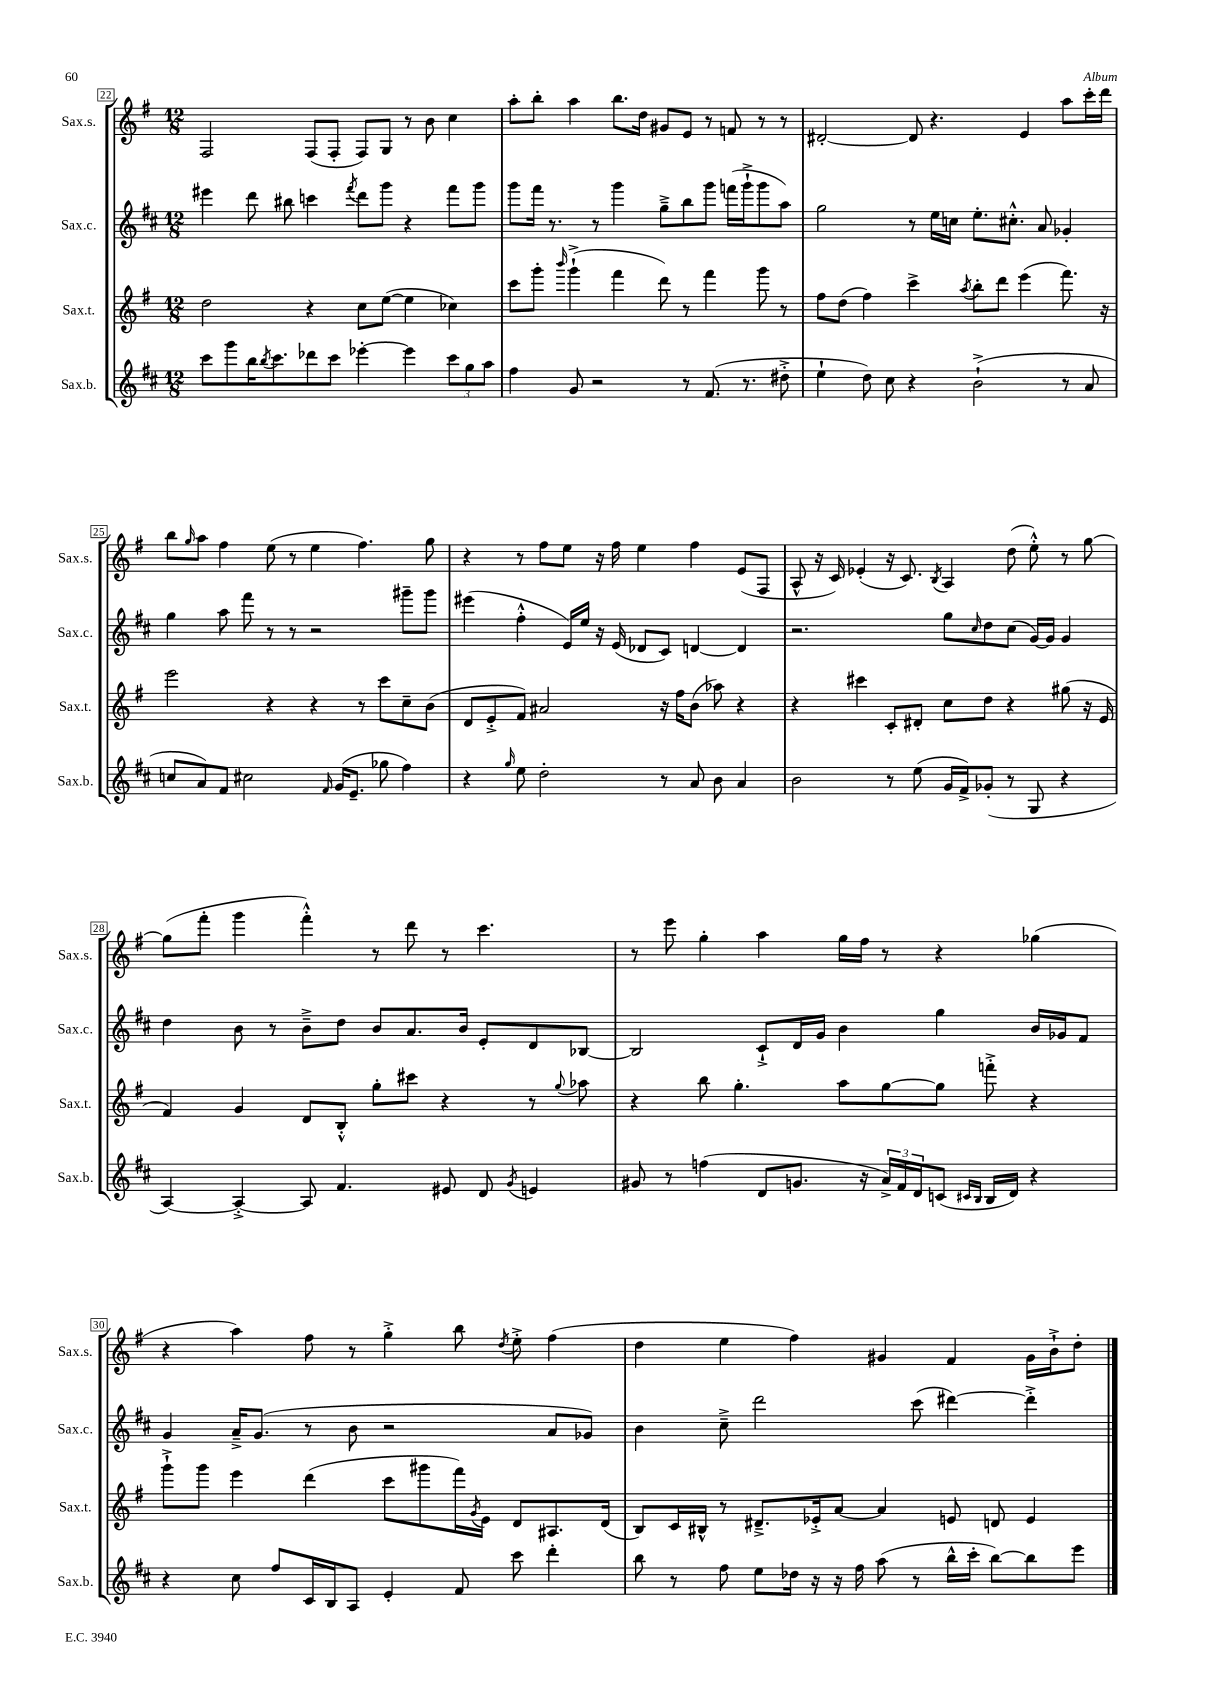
<<
\new StaffGroup <<
\new Staff = "s0" \with { instrumentName = "Sax.s." shortInstrumentName = "Sax.s." } {
    \clef treble \key g \major \numericTimeSignature \time 12/8
    fis2 fis8( fis8-. fis8) g8 r8 b'8 c''4 |
    a''8-. b''8-. a''4 b''8. d''16 gis'8 e'8 r8 f'8 r8 r8 |
    dis'2~-. dis'8 r4. e'4 a''8 c'''16-. d'''16 |
    b''8 \grace { g''16 } a''8 fis''4 e''8( r8 e''4 fis''4.) g''8 |
    r4 r8 fis''8 e''8 r16 fis''16 e''4 fis''4 e'8( fis8 |
    a8-^ r16 c'16) ees'4-.( r16 c'8.) \acciaccatura { b8 } a4 d''8( e''8-.-^) r8 g''8~ |
    g''8( fis'''8-. g'''4 fis'''4-.-^) r8 d'''8 r8 c'''4. |
    r8 e'''8 g''4-. a''4 g''16 fis''16 r8 r4 ges''4( |
    r4 a''4) fis''8 r8 g''4-.-> b''8 \acciaccatura { d''8 } e''8-.-> fis''4( |
    d''4 e''4 fis''4) gis'4 fis'4 gis'16 b'16-!-> d''8-. \bar "|." |
}
\new Staff = "s1" \with { instrumentName = "Sax.c." shortInstrumentName = "Sax.c." } {
    \clef treble \key d \major \numericTimeSignature \time 12/8
    eis'''4 d'''8 bis''8 c'''4 \acciaccatura { fis'''8 } d'''8 g'''8 r4 fis'''8 g'''8 |
    g'''8 fis'''16 r8. r8 g'''4 g''8---> b''8 g'''8 f'''16( g'''16-!-> g'''8 a''8) |
    g''2 r8 e''16 c''16 e''8.-. cis''8.-.-^ a'8 ges'4-. |
    g''4 a''8 fis'''8 r8 r8 r2 gis'''8-- gis'''8 |
    eis'''4( fis''4-.-^ e'16) e''16 r16 e'16( des'8 cis'8) d'4~ d'4 |
    r2. g''8 \grace { cis''16 } d''8 cis''8( g'16~) g'16 g'4 |
    d''4 b'8 r8 b'8---> d''8 b'8 a'8. b'16 e'8-. d'8 bes8~ |
    bes2 cis'8-!-> d'16 g'16 b'4 g''4 b'16 ges'16 fis'8 |
    g'4 a'16---> g'8.( r8 b'8 r2 a'8 ges'8) |
    b'4 cis''8---> d'''2 cis'''8( dis'''4~) dis'''4-.-> \bar "|." |
}
\new Staff = "s2" \with { instrumentName = "Sax.t." shortInstrumentName = "Sax.t." } {
    \clef treble \key g \major \numericTimeSignature \time 12/8
    d''2 r4 c''8 e''8~( e''4 ces''4) |
    c'''8 g'''8-. \grace { b'''16 } g'''4-!->( fis'''4 d'''8) r8 fis'''4 g'''8 r8 |
    fis''8 d''8( fis''4) c'''4-> \acciaccatura { a''8 } b''8-. d'''8 e'''4( fis'''8.) r16 |
    e'''2 r4 r4 r8 c'''8 c''8-- b'8( |
    d'8 e'8-.-> fis'8) ais'2 r16 fis''16 b'8( aes''8) r4 |
    r4 cis'''4 c'8-. dis'8-. c''8 d''8 r4 gis''8( r16 e'16 |
    fis'4) g'4 d'8 b8-.-^ g''8-. cis'''8 r4 r8 \appoggiatura { g''8 } aes''8 |
    r4 b''8 g''4.-. a''8 g''8~ g''8 f'''8-.-> r4 |
    g'''8-!-> g'''8 e'''4 d'''4( c'''8 gis'''8 fis'''16) \acciaccatura { g'8 } e'16 d'8 ais8. d'16( |
    b8) c'16 bis16-^ r8 dis'8.---> ees'16-.-> a'8~ a'4 e'8 d'8 e'4 \bar "|." |
}
\new Staff = "s3" \with { instrumentName = "Sax.b." shortInstrumentName = "Sax.b." } {
    \clef treble \key d \major \numericTimeSignature \time 12/8
    cis'''8 g'''8 b''16 \acciaccatura { b''8 } cis'''8. des'''8 cis'''8 ees'''4~-. ees'''4 \tuplet 3/2 { cis'''8 g''8 a''8 } |
    fis''4 g'8 r2 r8 fis'8.( r8. dis''8-.-> |
    e''4-! d''8) cis''8 r4 b'2-!->( r8 a'8 |
    c''8 a'8) fis'8 cis''2 \grace { fis'16 } g'16( e'8.-- ges''8 fis''4) |
    r4 \grace { g''16 } e''8 d''2-. r8 a'8 b'8 a'4 |
    b'2 r8 e''8( g'16 fis'16->) ges'8-.( r8 g8 r4 |
    a4~) a4~-.-> a8 fis'4. eis'8 d'8 \acciaccatura { g'8 } e'4 |
    gis'8 r8 f''4( d'8 g'8. r16 \tuplet 3/2 { a'16->) fis'16 d'16 } c'8( \grace { cis'16 b16 } b16 d'16) r4 |
    r4 cis''8 fis''8 cis'16 b16 a8 e'4-. fis'8 cis'''8 d'''4-. |
    b''8 r8 fis''8 e''8 des''16 r16 r16 fis''16 a''8( r8 b''16-^ cis'''16-. b''8~) b''8 e'''8 \bar "|." |
}
>>
>>
\layout { \context { \Score currentBarNumber = #22 \override BarNumber.stencil = #(make-stencil-boxer 0.1 0.3 ly:text-interface::print) } }
